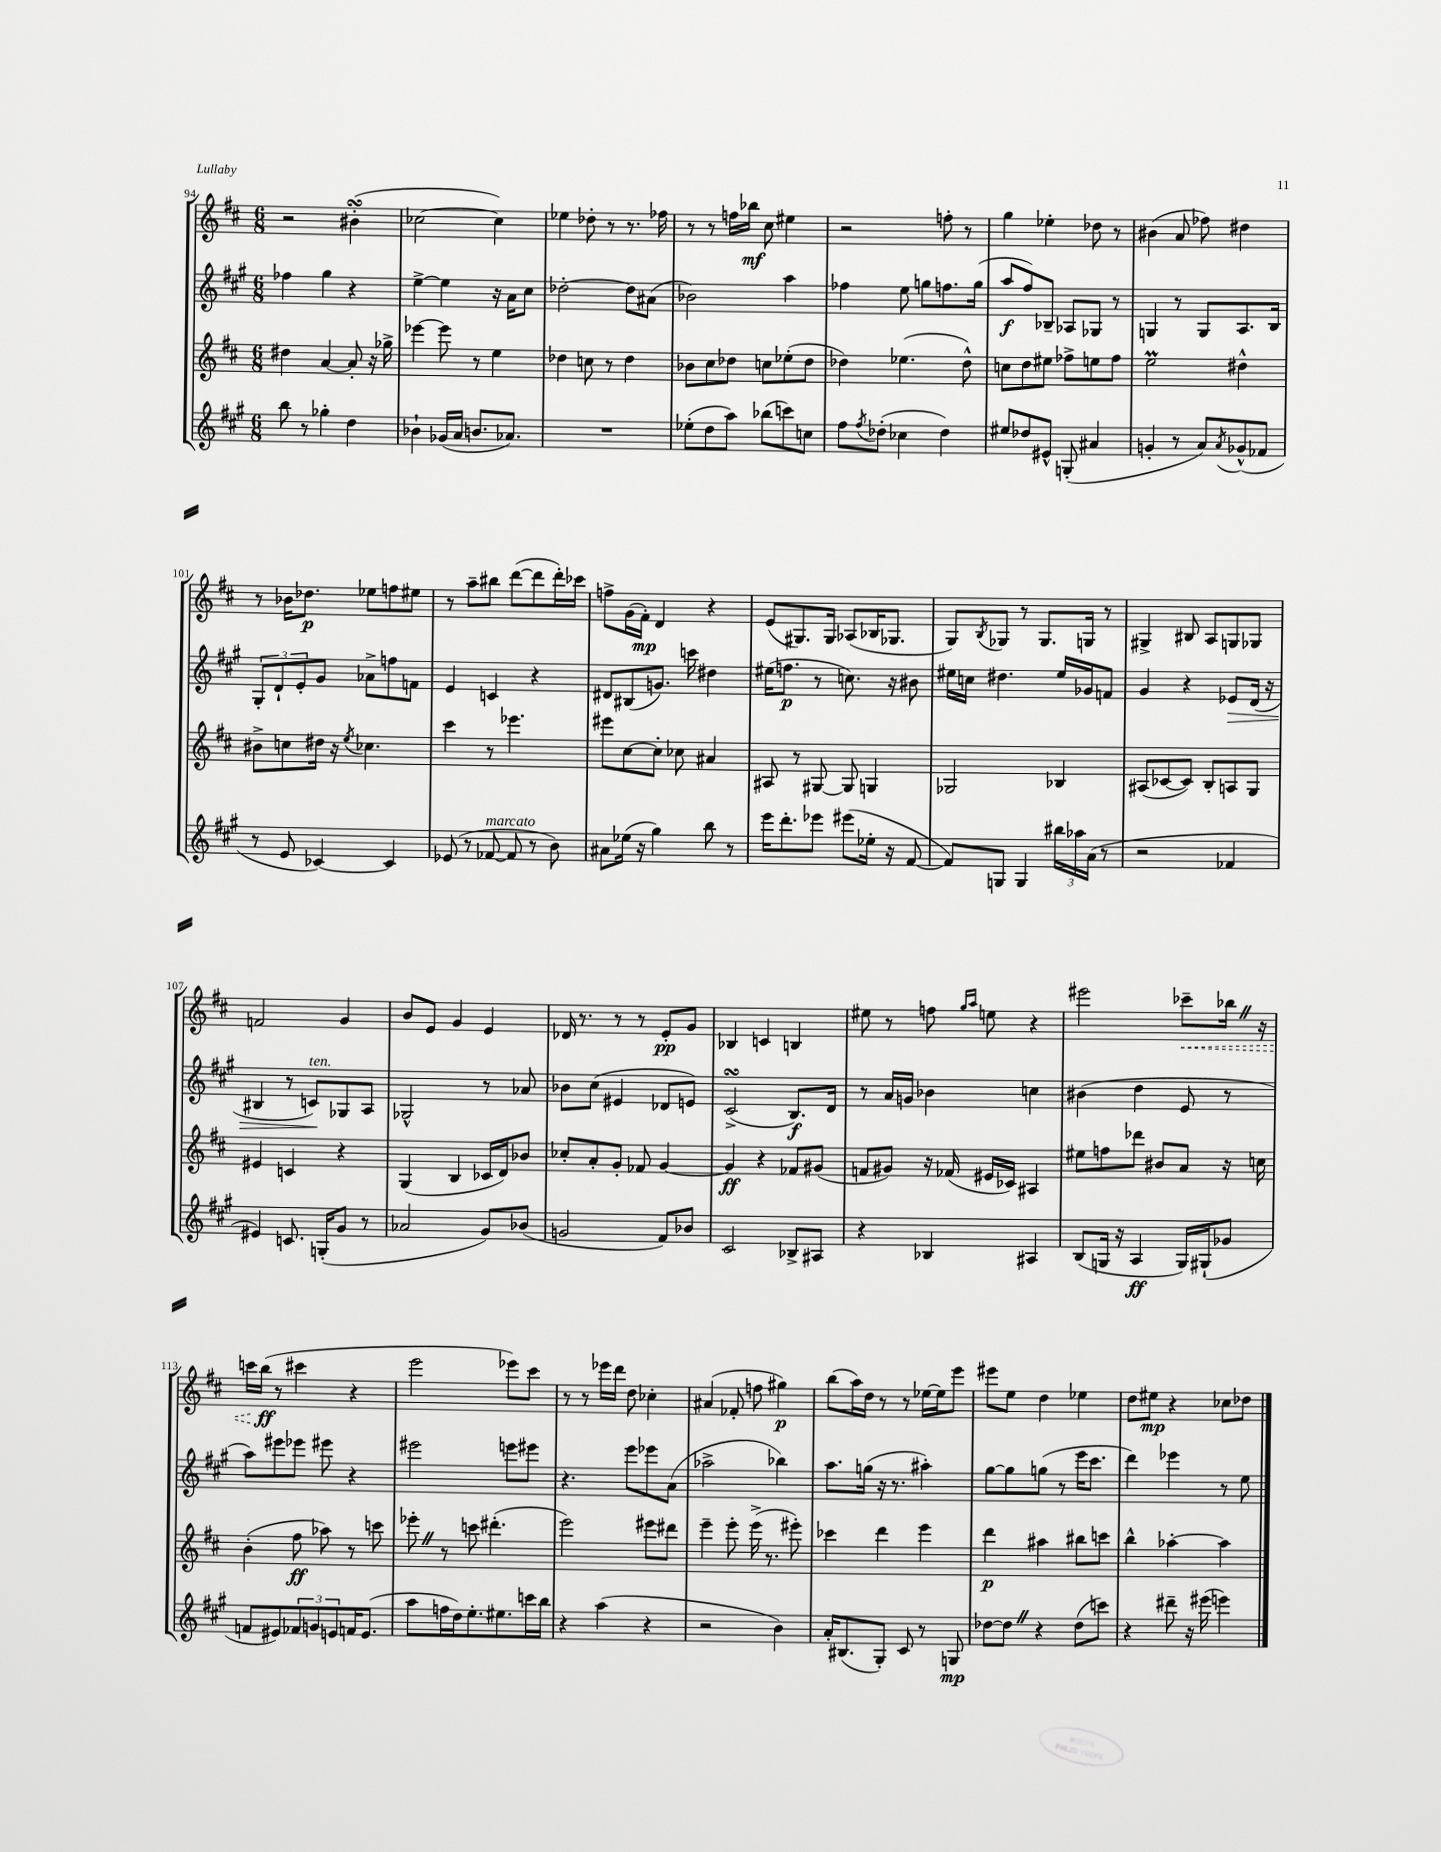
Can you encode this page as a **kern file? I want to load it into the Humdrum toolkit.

**kern	**dynam	**kern	**dynam	**kern	**dynam	**kern	**dynam
*part4	*part4	*part3	*part3	*part2	*part2	*part1	*part1
*staff4	*staff4	*staff3	*staff3	*staff2	*staff2	*staff1	*staff1
*clefG2	*	*clefG2	*	*clefG2	*	*clefG2	*
*k[f#c#g#]	*	*k[f#c#]	*	*k[f#c#g#]	*	*k[f#c#]	*
*M6/8	*	*M6/8	*	*M6/8	*	*M6/8	*
=94	=94	=94	=94	=94	=94	=94	=94
8bb\	.	4dd#X\	.	4ff-X\	.	2r	.
8r	.	.	.	.	.	.	.
4gg-X'\	.	[4a/	.	4gg#\	.	.	.
4dd\	.	8a'/]	.	4r	.	(4b#XsSsS'\	.
.	.	16r	.	.	.	.	.
.	.	16gg-X^\	.	.	.	.	.
=95	=95	=95	=95	=95	=95	=95	=95
4b-X`\	.	[4eee-X\	.	[4ee^\	.	[2cc-X\	.
(16g-X/LL	.	8eee-\]	.	4ee\]	.	.	.
16a/JJ	.	.	.	.	.	.	.
8.bn/L	.	8r	.	.	.	.	.
.	.	4ee\	.	16r	.	4cc-\])	.
8.a-X/J)	.	.	.	16a\KL	.	.	.
.	.	.	.	8cc#\J	.	.	.
=96	=96	=96	=96	=96	=96	=96	=96
2.r	.	4dd-X\	.	[2dd-X'\	.	4ee-X\	.
.	.	8ccn\	.	.	.	8dd-X'\	.
.	.	8r	.	.	.	8r	.
.	.	4dd-\	.	8dd-\L]	.	8.r	.
.	.	.	.	(8a#X\J	.	.	.
.	.	.	.	.	.	16ff-X\	.
=97	=97	=97	=97	=97	=97	=97	=97
(8ee-X'\L	.	8b-X\L	.	2b-X\)	.	8r	.
8dd\	.	8cc#\	.	.	.	8r	.
8aa\J)	.	8dd-X\J	.	.	.	16ffn\LL	.
.	.	.	.	.	.	16bb-X\JJ	mf
(8bb-X\L	.	8ccn\L	.	.	.	8cc#\	.
8cccn\)	.	(8ee-X'\	.	4aa\	.	4ee#X\	.
8ccn\J	.	8dd-\J	.	.	.	.	.
=98	=98	=98	=98	=98	=98	=98	=98
8ff#\L	.	4dd-X\)	.	4ff-X\	.	2r	.
8qff#/	.	.	.	.	.	.	.
(8dd-X'\J	.	.	.	.	.	.	.
4cc-X\	.	(4.ee-X\	.	8ee\	.	.	.
.	.	.	.	8ggn\L	.	.	.
4dd-\)	.	.	.	8.ffn\	.	8ffn'\	.
.	.	8dd-^^\)	.	.	.	8r	.
.	.	.	.	(16gg\Jk	.	.	.
=99	=99	=99	=99	=99	=99	=99	=99
8ee#X/L	.	8ccn\L	.	8aa/L	f	4gg\	.
8dd-X/	.	8dd\	.	8ff#/)	.	.	.
8e#X^^/J	.	8ee#X\J	.	8B-X~/J	.	4ee-X'\	.
(8Gn'/	.	8ff-X^\L	.	8A-X/L	.	.	.
4a#X/	.	8een\	.	8G-X/J	.	8dd-X\	.
.	.	8ff-\J	.	8r	.	8r	.
=100	=100	=100	=100	=100	=100	=100	=100
4gn'/	.	2eeM\	.	4Gn/	.	(4b#X\	.
8r	.	.	.	8r	.	8a/	.
8a/L)	.	.	.	8G/L	.	8ff-X\)	.
8qa/	.	.	.	.	.	.	.
(8g-X^^/	.	4dd#X^^\	.	8.A/	.	4dd#X\	.
8f-X/J	.	.	.	.	.	.	.
.	.	.	.	16B/Jk	.	.	.
!!LO:LB:g=z
=101	=101	=101	=101	=101	=101	=101	=101
8r	.	8b#X^\L	.	12G#'/L	.	8r	.
.	.	.	.	12d`/	.	.	.
8e/	.	8ccn\	.	.	.	16b-X\KL	.
.	.	.	.	12e'/	.	.	.
.	.	.	.	.	.	8.dd-X\J	p
[4c-X/)	.	16dd#X\Jk	.	8g#/J	.	.	.
.	.	16r	.	.	.	.	.
.	.	8qee/	.	.	.	.	.
.	.	4.cc-X\	.	8a-X^\L	.	8ee-X\L	.
4c-/]	.	.	.	8ffn\	.	8ffn\	.
.	.	.	.	8fn\J	.	8ee#X\J	.
=102	=102	=102	=102	=102	=102	=102	=102
(8e-X/	.	4ccc#\	.	4e/	.	8r	.
8r	.	.	.	.	.	8aa~\L	.
!LO:TX:a:i:t=marcato	!	!	!	!	!	!	!
[8f-X/	.	8r	.	4cn/	.	8bb#X\J	.
8f-/]	.	4.eee-X\	.	.	.	([8ddd\L	.
8r	.	.	.	4r	.	8ddd\]	.
8b\)	.	.	.	.	.	16ddd'\L)	.
.	.	.	.	.	.	16ccc-X\JJ	.
=103	=103	=103	=103	=103	=103	=103	=103
8a#X\L	.	8eee#X\L	.	8d#X/L	.	8ffn^\L	.
(16ee-X\Jk	.	[8cc#\	.	(8B#X/	.	(16g\L	.
16r	.	.	.	.	.	16f#'\JJ)	mp
4gg#\)	.	8cc#'\J]	.	8.gn/J)	.	4d/	.
.	.	8cc-X\	.	.	.	.	.
.	.	.	.	16cccn\	.	.	.
8bb\	.	4a#X/	.	4dd#X\	.	4r	.
8r	.	.	.	.	.	.	.
=104	=104	=104	=104	=104	=104	=104	=104
16eee\KL	.	8A#X/	.	(16ee#X\KL	.	(8e/L	.
8.ddd'\	.	.	.	8.ffn\J	p	.	.
.	.	8r	.	.	.	8.G#X/)	.
8eee-X\J	.	[8G#X/	.	8r	.	.	.
.	.	.	.	.	.	16G#/Jk	.
(8eee#X\L	.	8G#/]	.	8.ccn\)	.	(8A-X/L	.
16ee-X'\Jk	.	4Gn/	.	.	.	16B-X/K	.
16r	.	.	.	16r	.	8.G-X/J	.
[8f#/	.	.	.	8b#X\	.	.	.
=105	=105	=105	=105	=105	=105	=105	=105
8f#/L])	.	2G-X/	.	16ee#X\LL	.	8G/L)	.
.	.	.	.	16ccn\JJ	.	.	.
.	.	.	.	.	.	8qB/	.
8Gn/J	.	.	.	4.dd#X\	.	8G-X/J	.
4G/	.	.	.	.	.	8r	.
.	.	.	.	.	.	8.G-/L	.
24bb#X\LL	.	4B-X/	.	16ee#/LL	.	.	.
24aa-X\	.	.	.	.	.	.	.
.	.	.	.	16g-X/J	.	16Gn/Jk	.
(24a\JJ	.	.	.	.	.	.	.
8r	.	.	.	8fn/J	.	8r	.
=106	=106	=106	=106	=106	=106	=106	=106
2r	.	(8A#X/L	.	4g#/	.	4G#X^/	.
.	.	[8c-X/	.	.	.	.	.
.	.	8c-/J])	.	4r	.	8B#X/	.
.	.	8B'/L	.	.	.	8A/L	.
!	!	!	!	!	!LO:HP:b	!	!
4f-X/	.	8An/	.	8e-X/L	>	8Gn/	.
.	.	8G/J	.	(16d/Jk	.	8G-X/J	.
.	.	.	.	16r	.	.	.
!!LO:LB:g=z
=107	=107	=107	=107	=107	=107	=107	=107
4e#X/)	.	4e#X/	.	4B#X/	.	2fn/	.
8.cn/	.	4cn/	.	8r	.	.	.
!	!	!	!	!LO:TX:a:i:t=ten.	!	!	!
.	.	.	.	8cn/L)	.	.	.
(16Gn'/KL	.	.	.	.	.	.	.
8g#/J	.	4r	.	8G-X/	]	4g/	.
8r	.	.	.	8A/J	.	.	.
=108	=108	=108	=108	=108	=108	=108	=108
2a-X/	.	(4G/	.	2G-X^^/	.	8b/L	.
.	.	.	.	.	.	8e/J	.
.	.	4B/	.	.	.	4g/	.
8g#/L)	.	16c-X/LL	.	8r	.	4e/	.
.	.	16d/J)	.	.	.	.	.
(8b-X/J	.	8b-X/J	.	8a-X/	.	.	.
=109	=109	=109	=109	=109	=109	=109	=109
2gn/	.	8cc-X'/L	.	8b-X\L	.	16d-X/	.
.	.	.	.	.	.	8.r	.
.	.	8a'/	.	(8cc#\J	.	.	.
.	.	8g'/J	.	4e#X/	.	8r	.
.	.	8f-X/	.	.	.	8r	.
8f#/L)	.	[4g/	.	8d-X/L	.	8e'/L	pp
8b-X/J	.	.	.	8en/J)	.	8g/J	.
=110	=110	=110	=110	=110	=110	=110	=110
2c#/	.	4g/]	ff	(2c#sSsS^/	.	4B-X/	.
.	.	4r	.	.	.	4cn/	.
8B-X^/L	.	8f-X/L	.	8.B/L)	f	4Bn/	.
8A#X/J	.	(8g#X/J	.	.	.	.	.
.	.	.	.	16d/Jk	.	.	.
=111	=111	=111	=111	=111	=111	=111	=111
4r	.	8fn/L	.	8r	.	8ee#X\	.
.	.	8g#X/J)	.	16a/LL	.	8r	.
.	.	.	.	16gn/JJ	.	.	.
4B-X/	.	16r	.	4b-X\	.	8ffn\	.
.	.	(16f-X/	.	.	.	.	.
.	.	.	.	.	.	16qqgg/LL	.
.	.	.	.	.	.	16qqaa/JJ	.
.	.	16e#X/LL	.	.	.	8een\	.
.	.	16c-X/JJ)	.	.	.	.	.
4A#X/	.	4A#X/	.	4ccn\	.	4r	.
=112	=112	=112	=112	=112	=112	=112	=112
(8B/L	.	8ee#X\L	.	(4b#X\	.	2eee#X\	.
16Gn/Jk	.	8ffn\	.	.	.	.	.
16r	.	.	.	.	.	.	.
4A/	ff	8ddd-X\J	.	4dd\	.	.	.
.	.	8b#X/L	.	.	.	.	.
!	!	!	!	!	!	!	!LO:HP:b
16G/LL)	.	8a/J	.	8e/	.	8ccc-X~\L	<
(16G#X`/J	.	.	.	.	.	.	.
8g-X/J	.	16r	.	8r	.	16bb-XZ\Jk	.
.	.	16ccn\	.	.	.	16r	.
!!LO:LB:g=z
=113	=113	=113	=113	=113	=113	=113	=113
8fn/L	.	(4b'\	.	8aa\L)	.	16cccn\LL	.
.	.	.	.	.	.	(16bb\JJ	ff
8e#X/)	.	.	.	8eee#X\	.	8r	[
12f-X/	.	8ff#\	ff	8eee-X\J	.	4ccc#X\	.
12gn/	.	.	.	.	.	.	.
.	.	8aa-X\)	.	8eee#X\	.	.	.
12en/	.	.	.	.	.	.	.
16fn/K	.	8r	.	4r	.	4r	.
(8.e/J	.	.	.	.	.	.	.
.	.	8cccn\	.	.	.	.	.
=114	=114	=114	=114	=114	=114	=114	=114
8aa\L	.	8eee-X'Z\	.	2eee#X\	.	2eee\	.
16ffn\L	.	8r	.	.	.	.	.
16dd\J)	.	.	.	.	.	.	.
8.ee'\	.	8cccn\	.	.	.	.	.
.	.	(4.ddd#X'\	.	.	.	.	.
8.ee#X\	.	.	.	.	.	.	.
.	.	.	.	8eeen\L	.	8eee-X\L)	.
16cccn\L	.	.	.	8eee#X\J	.	8ccc#\J	.
16bb\JJ	.	.	.	.	.	.	.
=115	=115	=115	=115	=115	=115	=115	=115
4r	.	2eee\)	.	4.r	.	8r	.
.	.	.	.	.	.	8r	.
(4aa\	.	.	.	.	.	16eee-X\LL	.
.	.	.	.	.	.	16ddd\JJ	.
.	.	.	.	8eee\L	.	8dd\	.
4r	.	8eee#X\L	.	8eee-X\	.	4cc-X'\	.
.	.	8ddd#X\J	.	(8a\J	.	.	.
=116	=116	=116	=116	=116	=116	=116	=116
2r	.	4eee~\	.	2aa-X^\	.	(4a#X/	.
.	.	8eee'\	.	.	.	8f-X'/	.
.	.	(16eee^\	.	.	.	8ffn\	.
.	.	8.r	.	.	.	.	.
4b\)	.	.	.	4bb-X\)	.	4gg#X\)	p
.	.	8eee#X'\)	.	.	.	.	.
=117	=117	=117	=117	=117	=117	=117	=117
16a'/KL	.	4ccc-X\	.	8.aa\L	.	(8bb\L	.
(8.B#X/	.	.	.	.	.	.	.
.	.	.	.	.	.	16aa\L)	.
.	.	.	.	(16ggn\Jk	.	16dd\JJ	.
8G#'/J)	.	4ddd\	.	16r	.	8r	.
.	.	.	.	8.r	.	.	.
8c#/	.	.	.	.	.	8r	.
8r	.	4eee\	.	4aa#X'\)	.	[16ee-X\LL	.
.	.	.	.	.	.	16ee-\J]	.
8Gn/	mp	.	.	.	.	8eee\J	.
=118	=118	=118	=118	=118	=118	=118	=118
[8dd-X\L	.	4ddd\	p	[8gg#\L	.	8eee#X\L	.
8dd-Z\J]	.	.	.	8gg#\]	.	8ee\J	.
4r	.	4aa#X\	.	(8ggn\J	.	4dd\	.
.	.	.	.	8r	.	.	.
(8dd-\L	.	8bb#X\L	.	16eee\KL	.	4ee-X\	.
.	.	.	.	8.ccc#\J	.	.	.
8cccn\J)	.	8cccn\J	.	.	.	.	.
=119	=119	=119	=119	=119	=119	=119	=119
4r	.	4bb^^\	.	4ddd\)	.	8dd\L	.
.	.	.	.	.	.	8ee#X\J	mp
8ddd#X~\	.	[4aa-X'\	.	4eee-X\	.	4r	.
16r	.	.	.	.	.	.	.
(16eee#X\	.	.	.	.	.	.	.
4eeen\)	.	4aa-\]	.	8r	.	8cc-X\L	.
.	.	.	.	8ee\	.	8dd-X\J	.
==	==	==	==	==	==	==	==
*-	*-	*-	*-	*-	*-	*-	*-
